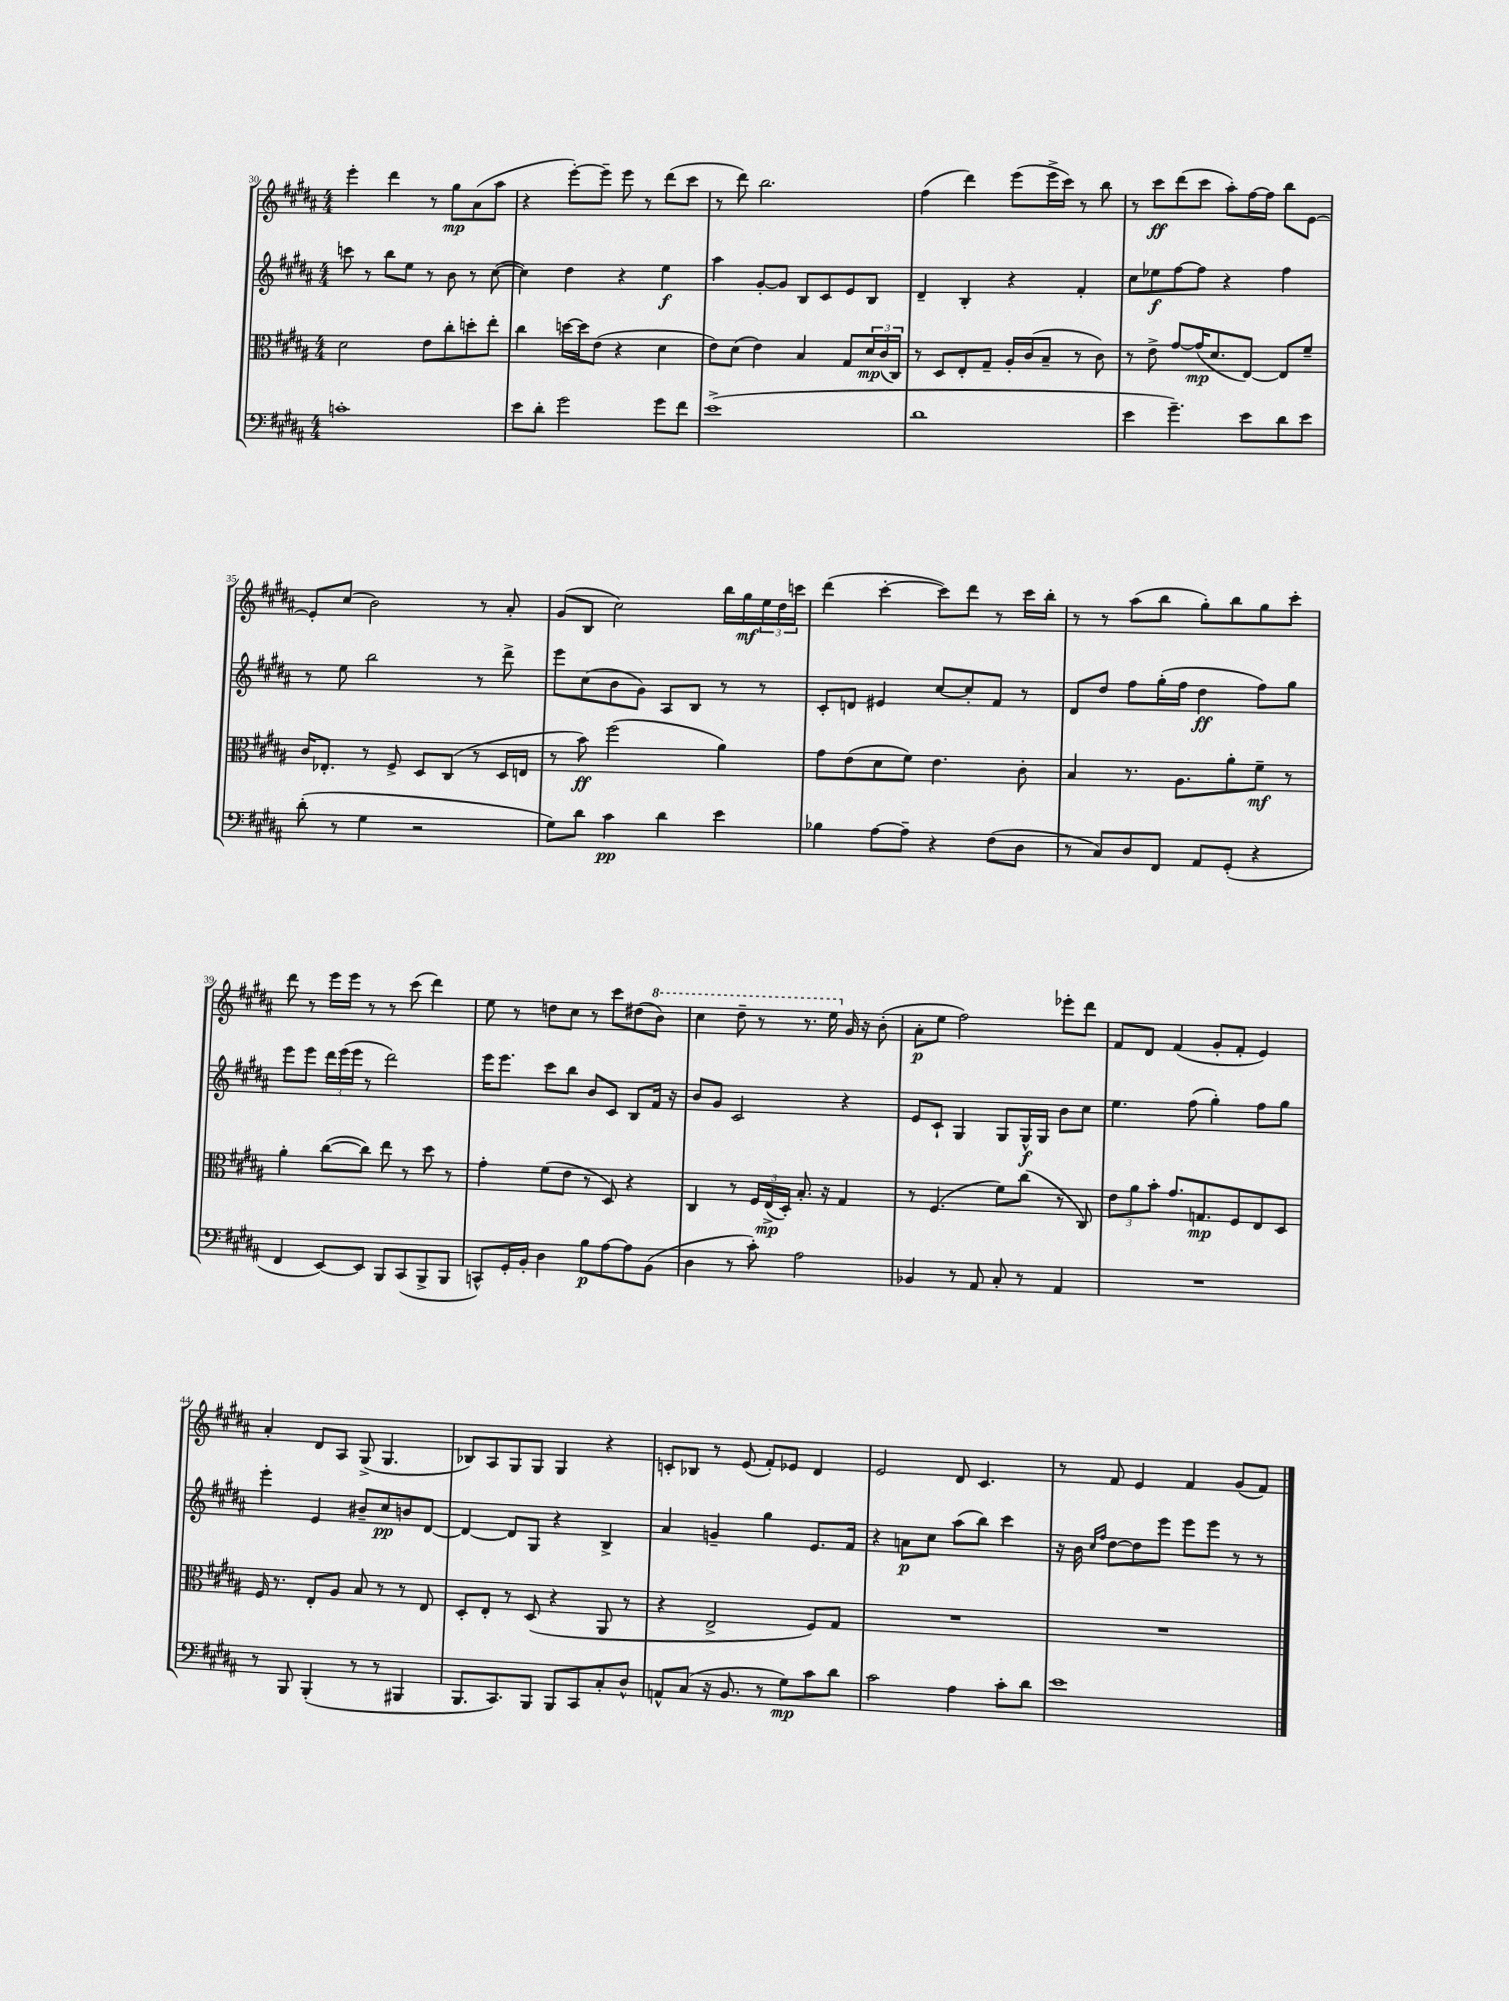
<<
\new StaffGroup <<
\new Staff = "s0" {
    \clef treble \key b \major \numericTimeSignature \time 4/4
    e'''4-. dis'''4 r8 gis''8\mp ais'8( ais''8 |
    r4 e'''8~-.) e'''8-- e'''8 r8 dis'''8( cis'''8 |
    r8 dis'''8) b''2. |
    fis''4( dis'''4) e'''8( e'''16-> cis'''16) r8 b''8 |
    r8 cis'''8\ff dis'''8( cis'''8 ais''8-.) fis''16~ fis''16 b''8 e'8~ |
    e'8-. cis''8( b'2) r8 ais'8-. |
    gis'8( b8 cis''2) b''16 gis''16\mf \tuplet 3/2 { e''16 dis''16 c'''16 } |
    dis'''4( cis'''4~-. cis'''8) dis'''8 r8 cis'''16 b''16-. |
    r8 r8 ais''8( b''8 gis''8-.) b''8 gis''8 cis'''8-. |
    dis'''8 r8 e'''16 e'''16 r8 r8 cis'''8( dis'''4) |
    e''8 r8 d''8 cis''8 r8 cis'''8 dis''8( \ottava #1 b''8) |
    cis'''4 dis'''8-- r8 r8. e'''16 \ottava #0 gis'16 r16 b'8-.( |
    ais'8-.\p e''8 fis''2) ees'''8-. dis'''8 |
    fis'8 dis'8 fis'4( gis'8-. fis'8-. e'4) |
    ais'4-. dis'8 ais8 gis8->( gis4. |
    bes8) ais8 gis8 gis8 gis4 r4 |
    c'8-. bes8 r8 e'8( fis'8-.) ees'8 dis'4 |
    e'2 dis'8 cis'4. |
    r8 fis'8 e'4 fis'4 gis'8( fis'8) \bar "|." |
}
\new Staff = "s1" {
    \clef treble \key b \major \numericTimeSignature \time 4/4
    c'''8 r8 b''8 e''8 r8 b'8 r8 cis''8~( |
    cis''4) dis''4 r4 e''4\f |
    ais''4 gis'8~-. gis'8 b8 cis'8 e'8 b8 |
    dis'4-- b4-. r4 fis'4-. |
    cis''8 ees''8\f fis''8~ fis''8 r4 fis''4 |
    r8 e''8 b''2 r8 dis'''8-> |
    e'''8 cis''8( b'8 gis'8) ais8 b8 r8 r8 |
    cis'8-. d'8 eis'4 cis''8~ cis''8-. fis'8 r8 |
    dis'8 dis''8 fis''8 gis''16-.( fis''16 dis''4\ff fis''8) gis''8 |
    e'''8 e'''8 \tuplet 3/2 { dis'''16 e'''16( e'''16 } r8 dis'''2) |
    e'''16 e'''8. cis'''8 b''8 b'8 cis'8 b8 fis'16 r16 |
    b'8 gis'8 cis'2 r4 |
    e'8 cis'8-! gis4 gis8 gis16-^\f gis16 b'8 cis''8 |
    e''4. fis''8( gis''4-.) fis''8 gis''8 |
    e'''4-. e'4 bis'8-- cis''8\pp b'8 dis'8~ |
    dis'4~ dis'8 gis8 r4 b4-> |
    ais'4 g'4-- gis''4 e'8. fis'16 |
    r4 a'8\p cis''8 ais''8( b''8) cis'''4 |
    r16 b'16 \grace { cis''16 fis''16 } dis''8~ dis''8 e'''8 e'''8 e'''8 r8 r8 \bar "|." |
}
\new Staff = "s2" {
    \clef alto \key b \major \numericTimeSignature \time 4/4
    dis'2 e'8 cis''8-. d''8-. e''8-. |
    cis''4 d''16~ d''16 e'8( r4 dis'4 |
    e'8) dis'8( e'4) b4 gis8 \tuplet 3/2 { dis'16\mp cis'16( cis16) } |
    r8 dis8 e8-. gis8-- ais16-. cis'16( b8-- r8 cis'8) |
    r8 e'8-> gis'8~ gis'16\mp( dis'8. e8~) e8 fis'8-- |
    cis'16 ees8.-. r8 fis8-> dis8 cis8( r8 dis16 e16 |
    r8 b'8\ff) fis''2( ais'4) |
    gis'8 e'8( dis'8 fis'8) e'4. cis'8-. |
    b4 r8. ais8. ais'8-. fis'8--\mf r8 |
    ais'4-. cis''8~( cis''8) e''8 r8 dis''8 r8 |
    gis'4-. fis'8( e'8 r8 dis8) r4 |
    cis4 r8 \tuplet 3/2 { fis16 e16->\mp( dis16-.) } b8.-. r16 gis4 |
    r8 fis4.( fis'8) cis''8( r8 cis8) |
    \tuplet 3/2 { e'8 ais'8 b'8-. } gis'8. g8.\mp fis8 e8 dis8 |
    fis16 r8. e8-. ais8 b8 r8 r8 e8 |
    dis8-. e8-. r8 dis8( r4 ais,8 r8 |
    r4 e2-> fis8) gis8 |
    R1 |
    R1 \bar "|." |
}
\new Staff = "s3" {
    \clef bass \key b \major \numericTimeSignature \time 4/4
    c'1-. |
    e'8 dis'8-. gis'2 gis'8 fis'8 |
    e'1->( |
    dis'1 |
    e'4 gis'4.--) e'8 dis'8 e'8 |
    dis'8-.( r8 gis4 r2 |
    gis8) dis'8 cis'4\pp dis'4 e'4 |
    bes4 ais8~ ais8-- r4 fis8( dis8 |
    r8 cis8) dis8 fis,8 ais,8 gis,8-.( r4 |
    fis,4 e,8~) e,8 b,,8 cis,8( b,,8-> b,,8 |
    c,8-^) gis,16-. b,16-. dis4 b8\p ais8~ ais8 b,8( |
    dis4 r8 cis'8-.) ais2 |
    bes,4 r8 ais,8 cis8-. r8 ais,4 |
    R1 |
    r8 b,,8 b,,4-.( r8 r8 bis,,4 |
    b,,8. cis,8.) b,,8 b,,8 cis,8 cis8-. dis8-^ |
    a,8-^ cis8( r16 b,8. r8 gis8\mp) cis'8 dis'8 |
    cis'2 ais4 cis'8-. dis'8 |
    e'1 \bar "|." |
}
>>
>>
\layout { \context { \Score currentBarNumber = #30 } }
